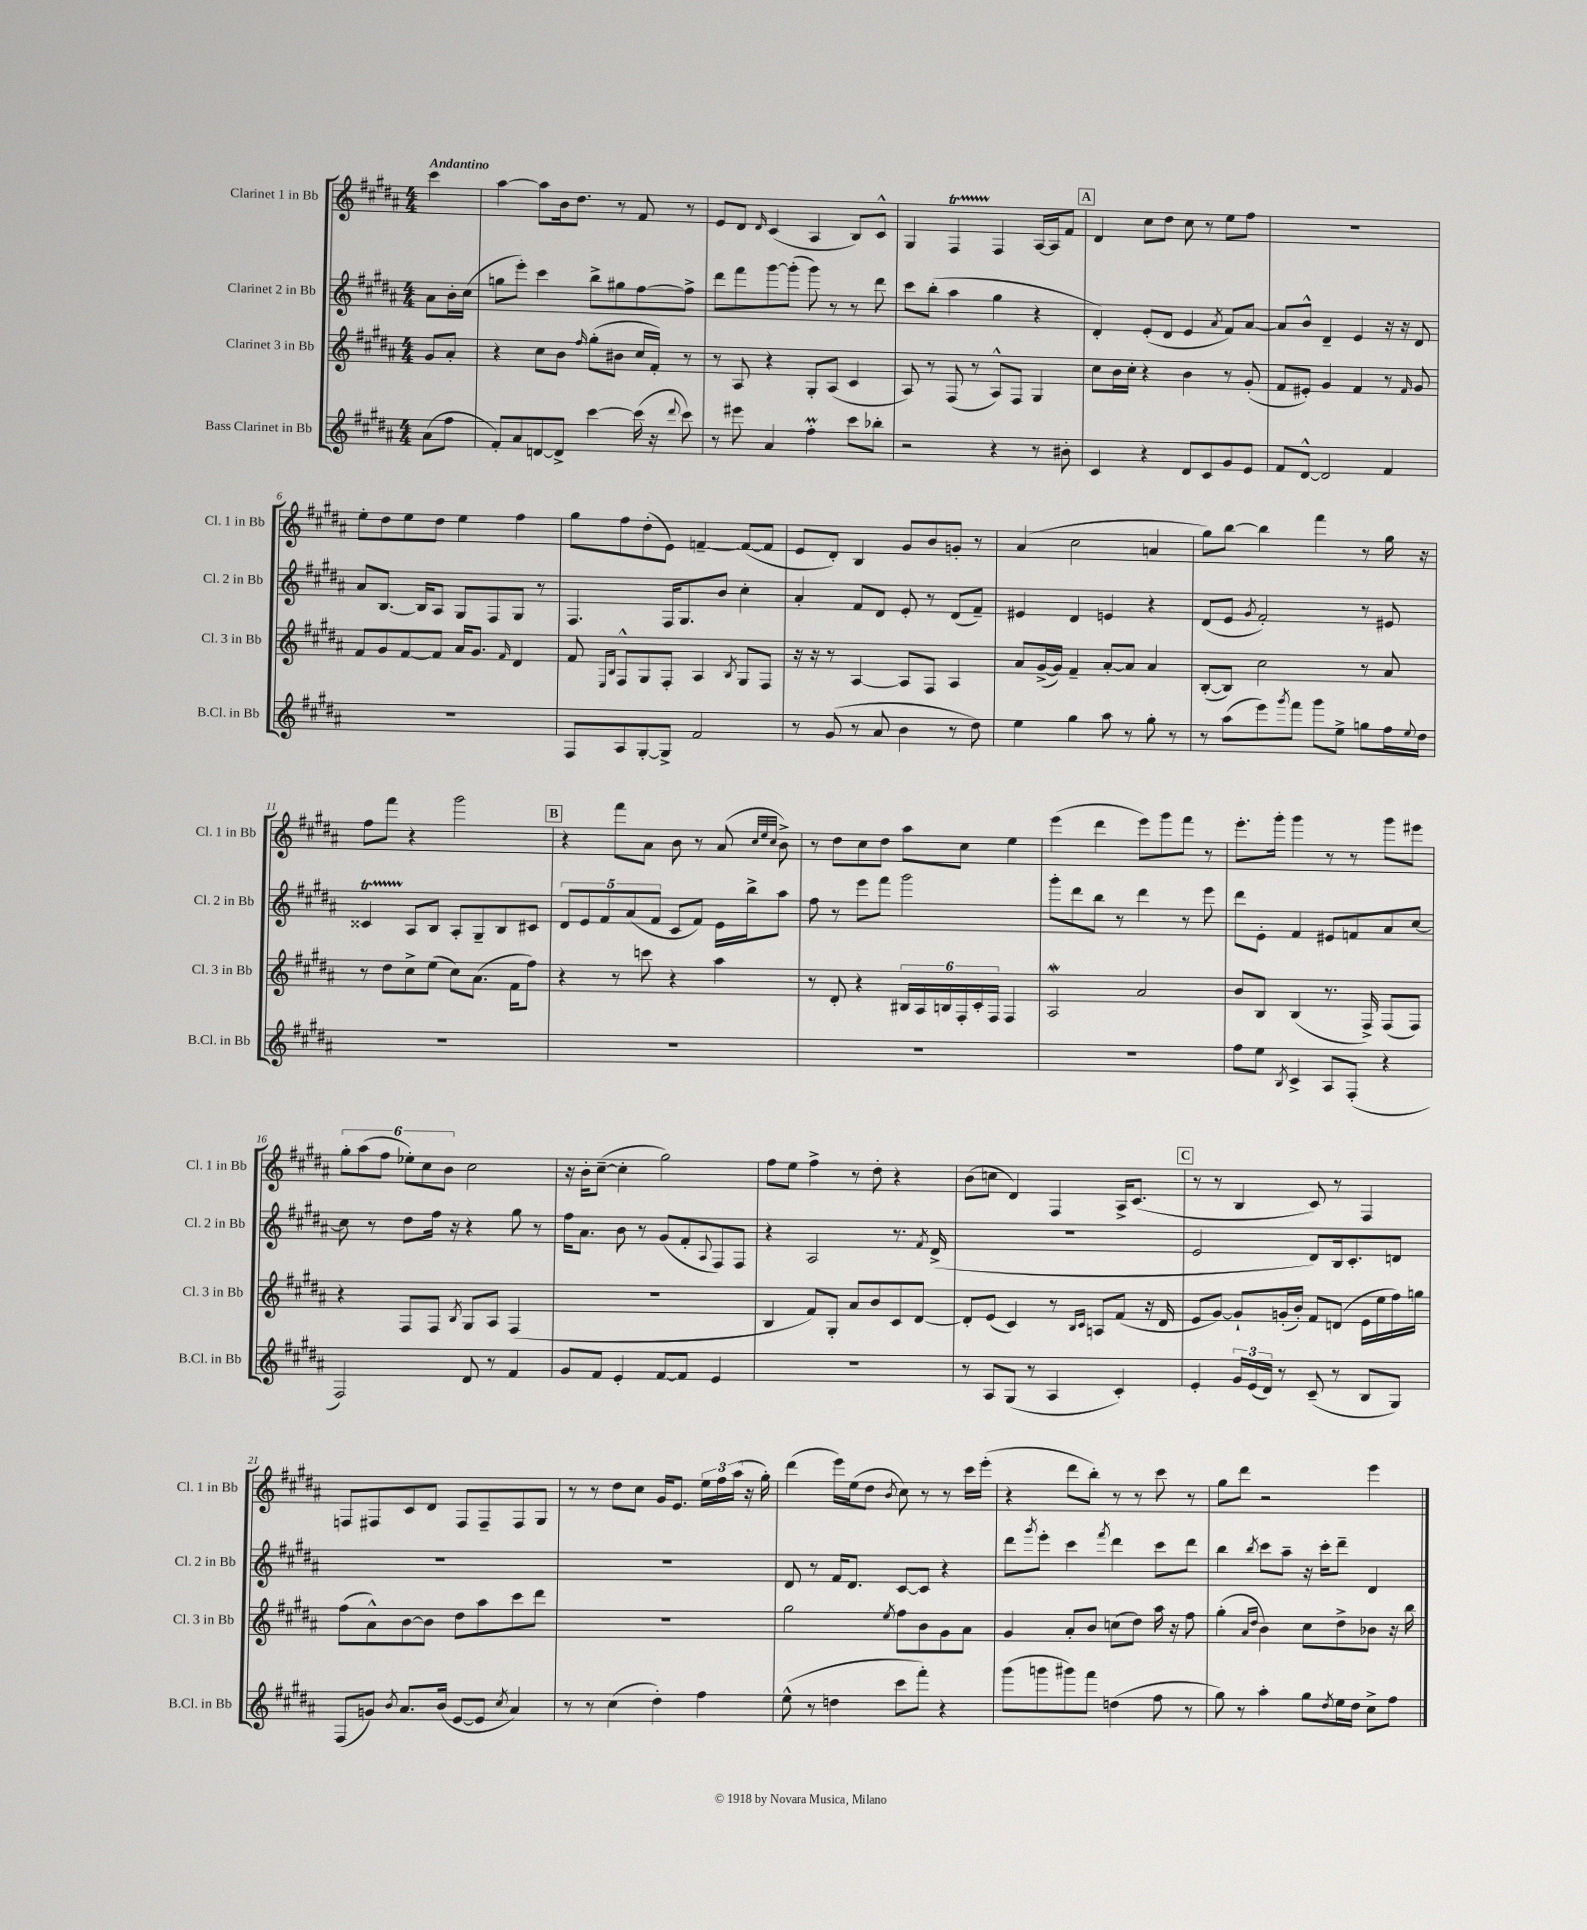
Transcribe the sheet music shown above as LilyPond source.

<<
\new StaffGroup <<
\new Staff = "s0" \with { instrumentName = "Clarinet 1 in Bb" shortInstrumentName = "Cl. 1 in Bb" } {
    \clef treble \key b \major \numericTimeSignature \time 4/4 \partial 4 \tempo "Andantino"
    cis'''4 |
    ais''4~ ais''8 b'16 dis''8. r8 fis'8 r8 |
    e'8 dis'8 \grace { dis'16 } cis'4( ais4 b8) cis'8-^ |
    gis4 fis4\startTrillSpan fis4\stopTrillSpan ais16~ ais16 fis'8 |
    \mark \markup { \box "A" } dis'4 cis''8 dis''8 cis''8 r8 e''8 fis''8 |
    R1 |
    e''8-. dis''8 e''8 dis''8 e''4 fis''4 |
    gis''8 fis''8 dis''8-.( e'8) f'4~-- f'8~( f'8 |
    e'8 dis'8-.) b4 gis'8 b'8 g'8-. r8 |
    ais'4( cis''2 a'4 |
    gis''8) b''8~ b''4 fis'''4 r8 gis''16 r16 |
    fis''8 fis'''8 r4 gis'''2 |
    \mark \markup { \box "B" } r4 fis'''8 ais'8 b'8 r8 ais'8( \grace { cis''32 e''32 cis''32 } b'8->) |
    r8 dis''8 cis''8 dis''8 ais''8 cis''8 e''4 |
    e'''4( dis'''4 e'''8) gis'''8 fis'''8 r8 |
    e'''8.-. gis'''16-. gis'''4 r8 r8 gis'''8 eis'''8 |
    \tuplet 6/4 { gis''8-. ais''8( fis''8 ees''8-.) cis''8 b'8 } cis''2 |
    r16 b'16-. cis''8~--( cis''4-. gis''2) |
    fis''8 e''8 fis''4-> r8 dis''8-. r4 |
    b'8( c''8 dis'4) fis4 ais16-> cis'8.( |
    \mark \markup { \box "C" } r8 r8 b4 cis'8) r8 fis4 |
    f8 fis8 cis'8 dis'8 fis8 fis8-- fis8 gis8 |
    r8 r8 dis''8 cis''8 gis'16 e'8. \tuplet 3/2 { e''16 fis''16 ais''16( } r16 gis''16-.) |
    dis'''4( e'''16) e''16( dis''8 \acciaccatura { b'8 } cis''8) r8 r8 cis'''16 e'''16-.( |
    r4 dis'''8 b''8-.) r8 r8 cis'''8 r8 |
    gis''8 dis'''8 r2 e'''4 \bar "|." |
}
\new Staff = "s1" \with { instrumentName = "Clarinet 2 in Bb" shortInstrumentName = "Cl. 2 in Bb" } {
    \clef treble \key b \major \numericTimeSignature \time 4/4 \partial 4
    ais'8 b'16-. cis''16( |
    g''8 e'''8-.) cis'''4 b''8-> gis''8 fis''8~ fis''8-> |
    dis'''8 fis'''8 gis'''8~ gis'''8-.( gis'''8) r8 r8 dis'''8 |
    cis'''8 b''8-.( ais''4 gis''4 r4 |
    \mark \markup { \box "A" } dis'4-.) e'8-.( dis'8 e'4 \acciaccatura { ais'8 } fis'8) ais'8~ |
    ais'8 b'8-^ dis'4-- e'4 r16 r16 dis'8 |
    ais'8 b8.~ b16 ais8 gis8 fis8 gis8 r8 |
    fis4. fis16 gis8. b'8 cis''4-. |
    ais'4-. fis'8 dis'8 e'8-. r8 dis'8( fis'8--) |
    eis'4 dis'4 e'4 r4 |
    dis'8( e'8 \acciaccatura { gis'8 } fis'2-.) r8 eis'8 |
    cisis'4\startTrillSpan ais8\stopTrillSpan b8 ais8-. gis8-- b8 cis'8 |
    \mark \markup { \box "B" } \tuplet 5/4 { dis'8 e'8 fis'8 ais'8( fis'8 } cis'8 fis'8) e'16 b''16-> ais''8 |
    fis''8 r8 e'''8 fis'''8 gis'''2 |
    gis'''8-. dis'''8 b''8 r8 dis'''4 r8 e'''8 |
    dis'''8 e'8-. fis'4 eis'8 f'8 ais'8 cis''8~ |
    cis''8 r8 dis''8 fis''16 r16 r4 gis''8 r8 |
    fis''16 ais'8. b'8 r8 gis'8( fis'8-. \appoggiatura { ais8 } fis8) fis8 |
    r4 ais2 r8. \acciaccatura { fis'8 } dis'16->( |
    R1 |
    \mark \markup { \box "C" } e'2 dis'8) b16 cis'8.-. d'8 |
    R1 |
    R1 |
    dis'8 r8 fis'16 dis'8. cis'8~ cis'8 r4 |
    dis'''8 \acciaccatura { gis'''8 } e'''8-. cis'''4 \acciaccatura { fis'''8 } dis'''4 cis'''8 dis'''8 |
    b''4 \acciaccatura { b''8 } cis'''8 ais''8-- r16 cis'''16-. dis'''8-- dis'4 \bar "|." |
}
\new Staff = "s2" \with { instrumentName = "Clarinet 3 in Bb" shortInstrumentName = "Cl. 3 in Bb" } {
    \clef treble \key b \major \numericTimeSignature \time 4/4 \partial 4
    gis'8 ais'8-. |
    r4 cis''8 b'8 \grace { fis''16 } gis''8-.( bis'8 cis''16 fis'16-.) r8 |
    r8 ais8 r4 gis8-. ais8( cis'4 |
    ais8) r8 fis8( r8 ais8-^) fis8 gis4 |
    \mark \markup { \box "A" } cis''8 b'16 cis''16-. r4 b'4 r8 gis'8-.( |
    fis'8 eis'8-.) gis'4 fis'4 r8 \grace { fis'16 } gis'8 |
    fis'8 gis'8 fis'8~ fis'8 ais'16 gis'8. \grace { fis'16 } dis'4 |
    fis'8 \grace { e16 b16 } fis8-^ gis8 fis8-. ais4 \acciaccatura { b8 } gis8 fis8 |
    r16 r16 r8 ais4~ ais8 fis8 ais4 |
    ais'8 gis'16~->( gis'16) fis'4-- ais'8~-. ais'8 ais'4 |
    b8~-.( b8) cis''2 r8 ais'8 |
    r8 dis''8 cis''8-> e''8( cis''8) ais'8.( fis'16 fis''8) |
    \mark \markup { \box "B" } r4 r8 c'''8 r4 ais''4 |
    r8 dis'8-. r4 \tuplet 6/4 { bis16 ais16 b16 fis16-. cis'16-. fis16 } fis4 |
    ais2\mordent ais'2 |
    b'8 b8 b4( r8. fis16->) fis8( fis8) |
    r4 fis8 fis8 \acciaccatura { b8 } gis8 ais8 fis4( |
    R1 |
    b4 fis'8) gis8-. ais'8 b'8 cis'8 dis'8~ |
    dis'8-. e'8( cis'4) r8 \grace { b16 cis'16 } a8 fis'8( r16 dis'16 |
    \mark \markup { \box "C" } e'8 gis'8~) gis'8-! g'16-.( b'16-.) fis'8 d'8( e'16 e''16 fis''16) g''16 |
    fis''8( ais'8-^) b'8~ b'8 dis''8 ais''8 cis'''8 dis'''8 |
    R1 |
    gis''2 \acciaccatura { e''8 } fis''8 b'8 gis'8 ais'8 |
    gis'4 ais'8-. b'8 c''8( dis''8) ais''16 r16 fis''8 |
    gis''4-.( \grace { ais'16 dis''16 } b'4) cis''8 dis''8-> bes'8 r16 b''16 \bar "|." |
}
\new Staff = "s3" \with { instrumentName = "Bass Clarinet in Bb" shortInstrumentName = "B.Cl. in Bb" } {
    \clef treble \key b \major \numericTimeSignature \time 4/4 \partial 4
    ais'8( fis''8 |
    fis'8-.) ais'8 d'8~ d'8-> cis'''4~ cis'''16( r16 \appoggiatura { dis'''8 } cis'''8) |
    r8 eis'''8 ais'4 fis''4-.\prall cis'''8 bes''8-. |
    r2 r4 r8 bis'8-. |
    \mark \markup { \box "A" } cis'4 r4 dis'8 cis'8 gis'8 e'8 |
    fis'8 dis'8~-^ dis'2 fis'4 |
    R1 |
    fis8 ais8 gis8~-. gis8-> fis'2 |
    r8 gis'8( r8 ais'8 b'4 r8 dis''8) |
    e''4 gis''4 ais''8 r8 gis''8-. r8 |
    r8 ais''8( e'''8) \acciaccatura { gis'''8 } fis'''8 gis'''8 e''8-> g''8 fis''16 \appoggiatura { e''8 } dis''16 |
    R1 |
    \mark \markup { \box "B" } R1 |
    R1 |
    R1 |
    fis''8 e''8 \acciaccatura { b8 } cis'4-> ais8 fis8-.( r4 |
    fis2) dis'8 r8 fis'4 |
    gis'8 fis'8 e'4-. fis'8~ fis'8 e'4 |
    R1 |
    r8 ais8 gis8( r8 ais4 cis'4-.) |
    \mark \markup { \box "C" } e'4-. \tuplet 3/2 { gis'16 e'16( dis'16) } r8 cis'8--( r8 b8 gis8) |
    fis8( g'8) \acciaccatura { b'8 } ais'8. b'16( e'8~ e'8 \acciaccatura { cis''8 } ais'4) |
    r8 r8 cis''4( dis''4-.) fis''4 |
    e''8-^( r8 d''4 cis'''8 fis'''8-.) r4 |
    gis'''8( g'''8 gis'''8) fis'''8 d''4( fis''8 r8 |
    gis''8) r8 ais''4-. gis''8 \acciaccatura { dis''8 } e''16 dis''16 cis''8-> fis''8 \bar "|." |
}
>>
>>
